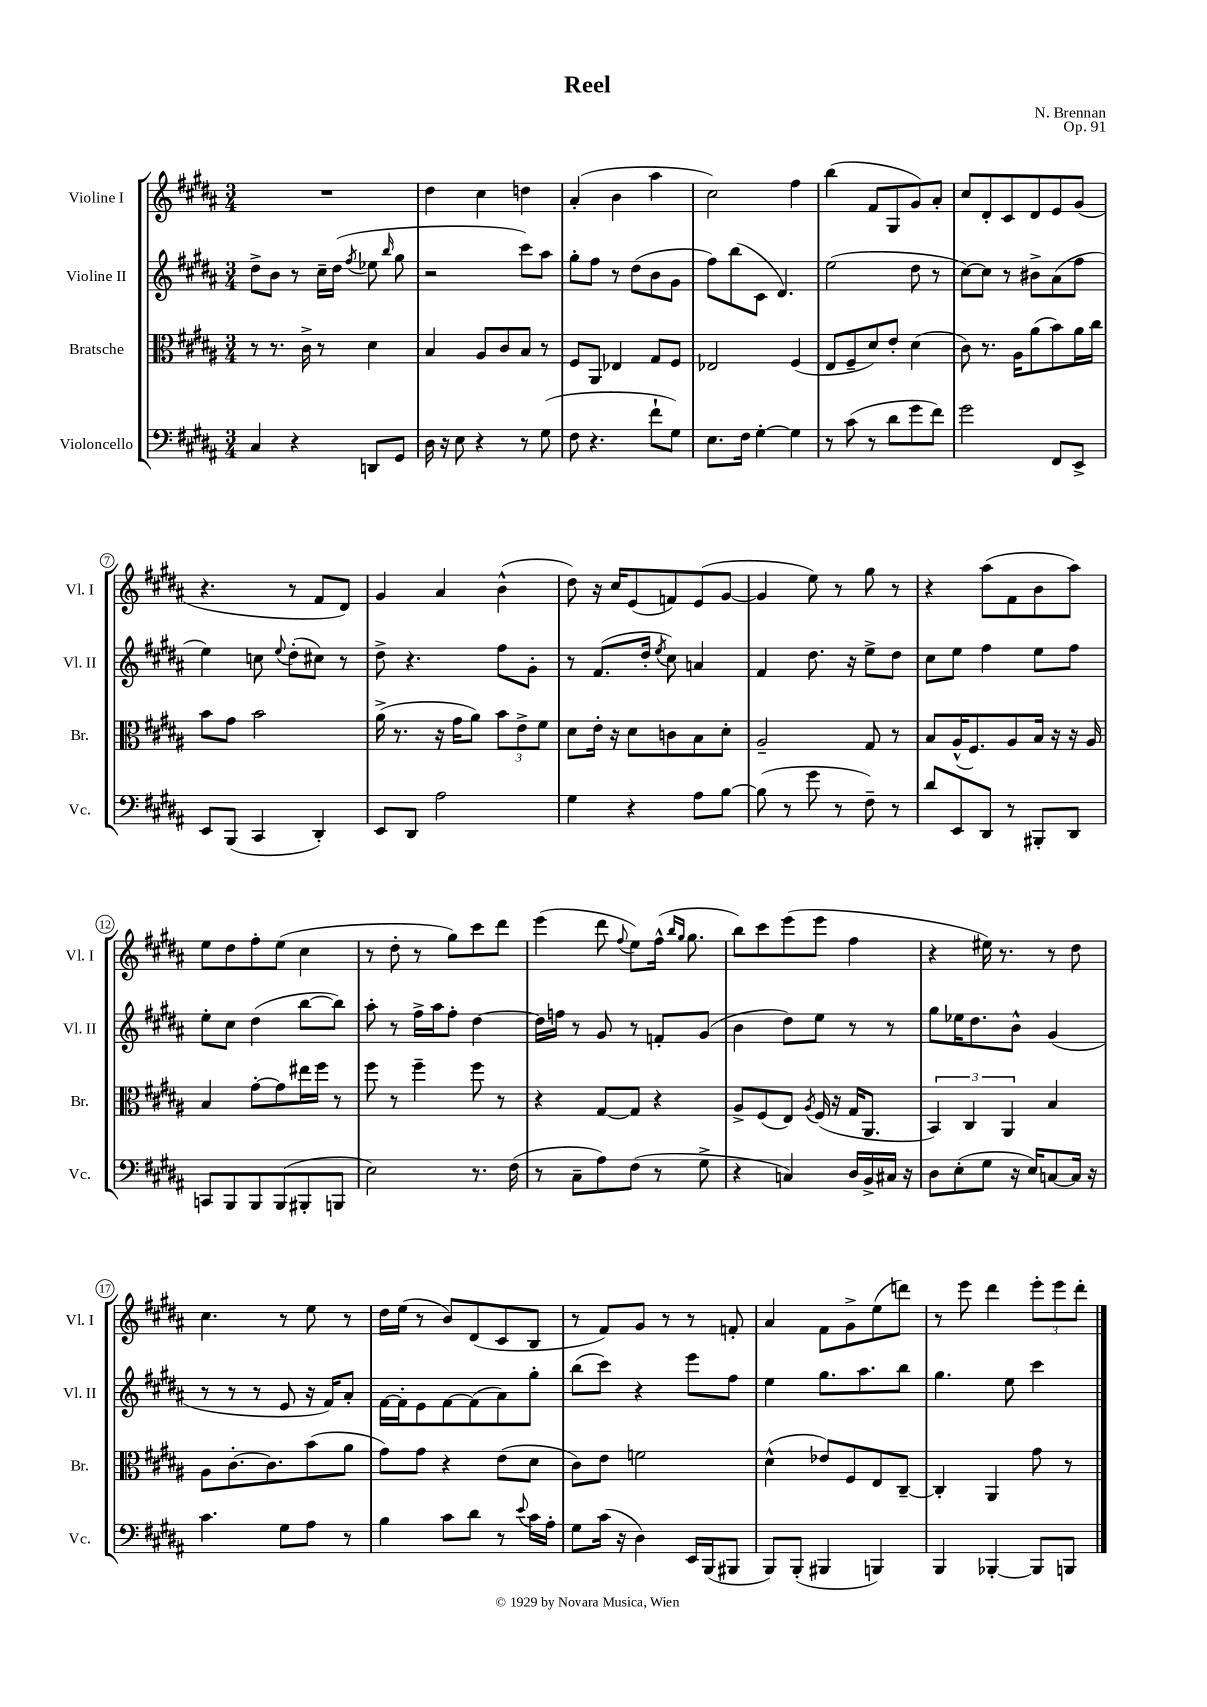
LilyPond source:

\header { title = "Reel" composer = "N. Brennan" opus = "Op. 91" }
<<
\new StaffGroup <<
\new Staff = "s0" \with { instrumentName = "Violine I" shortInstrumentName = "Vl. I" } {
    \clef treble \key b \major \numericTimeSignature \time 3/4
    \autoBeamOff R2. |
    dis''4 cis''4 d''4 |
    ais'4-.( b'4 ais''4 |
    cis''2) fis''4 |
    b''4( fis'8[ gis8 gis'8) ais'8]-. |
    cis''8[ dis'8-. cis'8 dis'8 e'8 gis'8]( |
    r4. r8 fis'8[ dis'8]) |
    gis'4 ais'4 b'4-^( |
    dis''8) r16 cis''16[ e'8( f'8) e'8( gis'8]~ |
    gis'4 e''8) r8 gis''8 r8 |
    r4 ais''8[( fis'8 b'8 ais''8]) |
    e''8[ dis''8 fis''8-. e''8]( cis''4 |
    r8 dis''8-. r8 gis''8[) cis'''8 dis'''8] |
    e'''4( dis'''8 \appoggiatura { fis''8 } e''8[) fis''16]-^( \grace { b''16[ gis''16] } gis''8. |
    b''8[) cis'''8 e'''8( e'''8] fis''4 |
    r4 eis''16) r8. r8 dis''8 |
    cis''4. r8 e''8 r8 |
    dis''16[ e''16]( r8 b'8[) dis'8( cis'8 b8] |
    r8 fis'8[) gis'8] r8 r8 f'8-. |
    ais'4 fis'8[ gis'8-> e''8( d'''8]) |
    r8 e'''8 dis'''4 \tuplet 3/2 { e'''8[-. e'''8 dis'''8]-. } \bar "|." |
}
\new Staff = "s1" \with { instrumentName = "Violine II" shortInstrumentName = "Vl. II" } {
    \clef treble \key b \major \numericTimeSignature \time 3/4
    \autoBeamOff dis''8[-> b'8] r8 cis''16[-- dis''16]( \acciaccatura { fis''8 } ees''8 \grace { b''16 } gis''8 |
    r2 cis'''8[) ais''8] |
    gis''8[-. fis''8] r8 dis''8[( b'8 gis'8] |
    fis''8[) b''8( cis'8] dis'4.) |
    e''2( dis''8 r8 |
    cis''8[~) cis''8] r8 bis'8[-> ais'8( fis''8] |
    e''4) c''8 \appoggiatura { e''8 } dis''8[-.( cis''8]) r8 |
    dis''8-> r4. fis''8[ gis'8]-. |
    r8 fis'8.[( dis''16]-. \acciaccatura { e''8 } cis''8) a'4 |
    fis'4 dis''8. r16 e''8[-> dis''8] |
    cis''8[ e''8] fis''4 e''8[ fis''8] |
    e''8[-. cis''8] dis''4( b''8[~ b''8]) |
    ais''8-. r8 fis''16[-> ais''16 fis''8]-. dis''4~ |
    dis''16[ f''16] r8 gis'8 r8 f'8[-. gis'8]( |
    b'4 dis''8[) e''8] r8 r8 |
    gis''8[ ees''16 dis''8. b'8]-^ gis'4( |
    r8 r8 r8 e'8 r16 fis'16[) ais'8]-. |
    fis'16[~ fis'16-. e'8 fis'8~ fis'8( ais'8) gis''8]-. |
    b''8[( cis'''8]) r4 e'''8[ fis''8] |
    e''4 gis''8.[ ais''8. b''8] |
    gis''4. e''8 cis'''4 \bar "|." |
}
\new Staff = "s2" \with { instrumentName = "Bratsche" shortInstrumentName = "Br." } {
    \clef alto \key b \major \numericTimeSignature \time 3/4
    \autoBeamOff r8 r8. cis'16-> r8 dis'4 |
    b4 ais8[ cis'8 b8] r8 |
    fis8[ ais,8] ees4 gis8[ fis8] |
    ees2 fis4( |
    e8[ fis8-- dis'8) e'8]-. dis'4( |
    cis'8) r8. ais16[ ais'8( b'8) ais'16 cis''16] |
    b'8[ gis'8] b'2 |
    ais'16->( r8. r16 gis'16[ ais'8]) \tuplet 3/2 { b'8[ e'8-> fis'8] } |
    dis'8[ e'16]-. r16 dis'8[ c'8 b8 dis'8]-. |
    ais2-- gis8 r8 |
    b8[ ais16-^( fis8.) ais8 b16] r16 r16 ais16 |
    b4 gis'8[~-. gis'8 eis''16 fis''16] r8 |
    fis''8 r8 fis''4-- fis''8 r8 |
    r4 gis8[~ gis8] r4 |
    ais8[-> fis8( e8]) \acciaccatura { ais8 } fis16( r16 gis16[ ais,8.] |
    \tuplet 3/2 { b,4) cis4 ais,4 } b4 |
    ais8[ cis'8.~-. cis'8. b'8( ais'8] |
    gis'8[) gis'8] r4 e'8[( dis'8] |
    cis'8[) e'8] f'2 |
    dis'4-^( ees'8[) fis8 e8 cis8]~-- |
    cis4-. ais,4 gis'8 r8 \bar "|." |
}
\new Staff = "s3" \with { instrumentName = "Violoncello" shortInstrumentName = "Vc." } {
    \clef bass \key b \major \numericTimeSignature \time 3/4
    \autoBeamOff cis4 r4 d,8[ gis,8] |
    dis16 r16 e8 r4 r8 gis8( |
    fis8 r4. fis'8[-! gis8]) |
    e8.[ fis16] gis4~-. gis4 |
    r8 cis'8( r8 dis'8[ gis'8 fis'8]) |
    gis'2 fis,8[ e,8]-> |
    e,8[ b,,8]( cis,4 dis,4-.) |
    e,8[ dis,8] ais2 |
    gis4 r4 ais8[ b8]~ |
    b8( r8 gis'8 r8 fis8--) r8 |
    dis'8[ e,8 dis,8] r8 bis,,8[-. dis,8] |
    c,8[ b,,8 b,,8 b,,8( bis,,8-. b,,8] |
    e2) r8. fis16( |
    r8 cis8[-- ais8) fis8]( r8 gis8-> |
    r4 c4) dis16[ b,16-> cis16] r16 |
    dis8[ e8-.( gis8] r16 e16[) c8~ c16] r16 |
    cis'4. gis8[ ais8] r8 |
    b4 cis'8[ dis'8] r8 \appoggiatura { e'8 } cis'16[ ais16]-. |
    gis8[ cis'16]( r16 dis4) e,16[ b,,16( bis,,8] |
    b,,8[) b,,8]-.( bis,,4 b,,4) |
    b,,4 bes,,4~-. bes,,8[ b,,8] \bar "|." |
}
>>
>>
\layout { \context { \Score \override BarNumber.stencil = #(make-stencil-circler 0.1 0.3 ly:text-interface::print) } }
